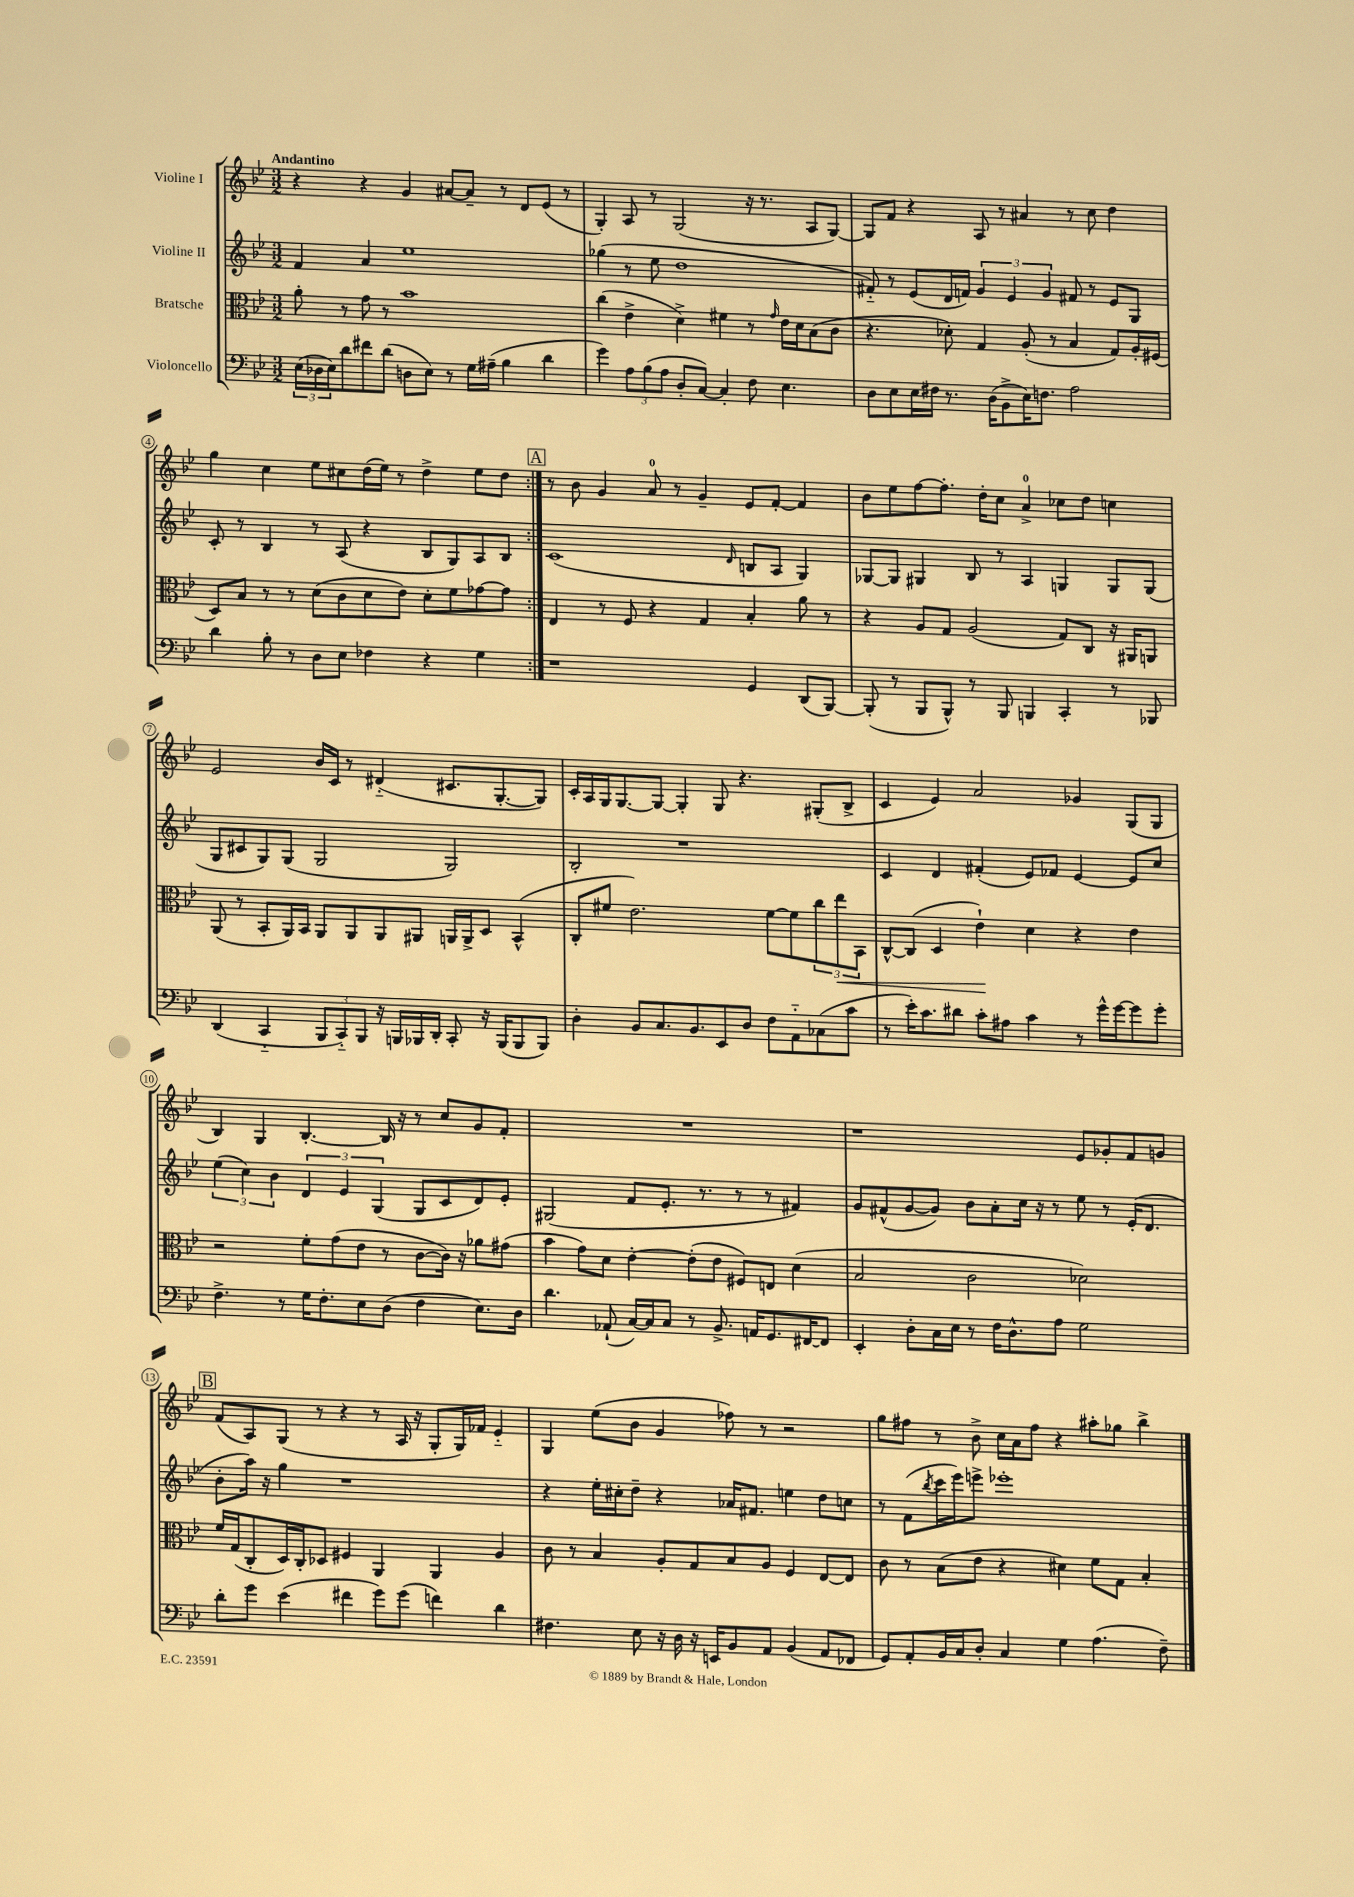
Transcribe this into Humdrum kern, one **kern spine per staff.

**kern	**kern	**kern	**kern
*staff4	*staff3	*staff2	*staff1
*clefF4	*clefC3	*clefG2	*clefG2
*k[b-e-]	*k[b-e-]	*k[b-e-]	*k[b-e-]
*M3/2	*M3/2	*M3/2	*M3/2
(24E-\LL	8a'\	4f/	4r
24D-\	.	.	.
24E-\J)	.	.	.
8d\	8r	.	.
8f#\	8g\	4a/	4r
(8d\J	8r	.	.
8D\L	1b-	1ee-	4g/
8E-\J)	.	.	.
8r	.	.	[8a#/L
16G\LL	.	.	8a#~/]J
(16A#~\JJ	.	.	.
4B-\	.	.	8r
.	.	.	8d/L
4d\	.	.	(8e-/J
.	.	.	8r
=	=	=	=
4g\)	(4cc\	(4gg-\	4G'/)
12A\L	4e-^\	8r	8A/
(12B-\	.	.	.
.	.	8ee-\	8r
12A\J	.	.	.
8D'/L	4d^\)	1dd	(2G/
[8C/J)	.	.	.
4C'/]	4f#\	.	.
8F\	8r	.	16r
.	.	.	8.r
.	16qqg/	.	.
4.E-\	16e-\LL	.	.
.	16d\J	.	.
.	(8B-\	.	8A/L
.	8c\J	.	[8G/J)
=	=	=	=
8D\L	4.r	8f#'~/)	8G/]L
8E-\	.	8r	8f/J
16E-\L	.	(8e-/L	4r
16F#\JJ	.	.	.
8.r	8d-'\)	16d/L	.
.	.	16f/JJ)	.
.	4G/	6g/	8A/
(16D\LK	.	.	.
8BB-^\	.	.	8r
.	.	6e-/	.
16E-\K)	(8A'/	.	4a#/
8.F\J	.	.	.
.	.	6g/	.
.	8r	.	.
2A\	4B-/	8f#/	8r
.	.	8r	8cc\
.	8G/L)	8e-/L	4dd\
.	16A'/L	8G/J	.
.	(16F#/JJ	.	.
=	=	=	=
4d\	8D/L)	8c'/	4gg\
.	8B-/J	8r	.
8B-'\	8r	4B-/	4cc\
8r	8r	.	.
8D\L	(8d\L	8r	8ee-\L
8E-\J	8c\	(8A/	8cc#\
4F-\	8d\	4r	(16dd\L
.	.	.	16ee-\JJ)
.	8e-\J)	.	8r
4r	8d'\L	8B-/L	4dd^\
.	8f\	8G/)	.
4G\	[8g-\	8A/	8ee-\L
.	8g-\]J	8B-/J	8dd\J
=:|!	=:|!	=:|!	=:|!
1r	4E-/	(1c	8r
.	.	.	8b-\
.	8r	.	4g/
.	8F/	.	.
.	4r	.	8a/
.	.	.	8r
.	4G/	.	4g~/
.	.	16qqd/	.
4GG/	4B-'/	8B/L	8e-/L
.	.	8A/J	[8f'/J
(8DD/L	8a\	4G/)	4f/]
[8BBB-/J)	8r	.	.
=	=	=	=
(8BBB-'/]	4r	[8G-/L	8b-\L
8r	.	8G-/]J	8ee-\
8BBB-/L	8A/L	4G#/	[8ff\
8BBB-^^/J)	8G/J	.	8.ff'\]J
8r	(2A/	8B-/	.
.	.	.	16dd'\LK
8BBB-/	.	8r	8cc\J
4BBB/	.	4A/	4a^/
4CC'/	8G/L)	4G/	8cc-\L
.	8C/J	.	8dd\J
8r	16r	8G/L	4cc\
.	16AA#/LK	.	.
8BBB-/	8AA/J	(8G/J	.
=	=	=	=
(4DD/	(8AA/	8G/L	2e-/
.	8r	8c#/	.
4CC'~/	8BB-'/L	8G/)	.
.	16AA/L)	(8G/J	.
.	16BB-/JJ	.	.
12BBB-/L	8AA/L	2G/	16b-/LL
.	.	.	16c/JJ
12CC'~/)	.	.	.
.	8AA/	.	8r
12BBB-/J	.	.	.
16r	8AA/	.	(4d#'~/
16BBB/LL	.	.	.
16BBB-/	8AA#/J	.	.
16DD'/JJ	.	.	.
8CC'/	16AA/LL	2G/)	8.c#/L
.	16AA^/J	.	.
16r	8D/J	.	.
(16BBB-/LK	.	.	[8.G'/
8BBB-/	(4BB-^^/	.	.
8BBB-/J)	.	.	8G/]J)
=	=	=	=
4D'\	8C'/L	2B-'/	16c'/LL
.	.	.	16A/
.	8f#/J	.	16G/J
.	.	.	[8.G/
8BB-/L	2.e-\)	.	.
8.C/	.	.	8G/_J
.	.	1r	4G'/]
8.BB-/	.	.	.
8EE-/	.	.	8G/
8D/J	.	.	4.r
8F\L	[8f#\L	.	.
8AA'~\	8f#\]	.	.
(8C-\	12cc\	.	(8G#'/L
.	12ee-\	.	.
8c\J	.	.	8B-^/J
.	12BB-\J	.	.
=	=	=	=
8r	[8C^^/L	4c/	4c/
16e-'\LK)	(8C/]J	.	.
8.c\	.	.	.
.	4D/	4d/	4e-/)
8d#\J	.	.	.
8c'\L	4e-`\)	(4f#'/	2a/
8A#\J	.	.	.
4c\	4d\	8e-/L)	.
.	.	8f-/J	.
8r	4r	[4e-/	4g-/
16g^^\LL	.	.	.
[16g\J	.	.	.
8g\]	4e-\	8e-/]L	(8G/L
8g'\J	.	8cc/J	8G/J
=	=	=	=
4.F^\	2r	(6ee-\	4B-/)
.	.	6cc\)	.
.	.	.	4G/
.	.	6b-\	.
8r	.	.	.
16G\LK	8f'\L	6d/	[4.B-'/
8.F'\	.	.	.
.	(8g\	.	.
.	.	6e-/	.
8E-\	8e-\J	.	.
.	.	(6G/	.
(8D\J	8r	.	16B-/]
.	.	.	16r
4F\	[8c\L	8G/L	8r
.	16c\]Jk)	8c/	8cc/L
.	16r	.	.
8.E-\L)	8a-\L	8d/)	8g/
.	(8g#\J	8e-'/J	8f'/J
16D\Jk	.	.	.
=	=	=	=
4.d\	4b-\	(2G#/	1.r
.	8g\L)	.	.
(8AA-`/	8d\J	.	.
[16C/LL)	[4e-'\	8f/L	.
16C/]J	.	.	.
8C/J	.	8.e-'/J	.
8r	(8e-'\]L	.	.
.	.	8.r	.
8.BB-^/	8e-\J	.	.
.	8F#/L)	8r	.
16AA/LK	.	.	.
8.GG/	8E/J	8r	.
.	(4d\	4f#/)	.
[16FF#/K	.	.	.
8FF#/]J	.	.	.
=	=	=	=
4EE-'/	2B-/	8g/L	1r
.	.	(8f#^^/	.
8D'\L	.	[8g/	.
16C\L	.	8g/]J)	.
16E-\JJ	.	.	.
8r	2c\	8b-\L	.
16F\LK	.	8a'\	.
8.D^^\	.	.	.
.	.	16cc\Jk	.
.	.	16r	.
8A\J	.	8r	.
2G\	2d-\)	8ee-\	8e-/L
.	.	8r	8g-'/
.	.	(16e-'/LK	8f/
.	.	8.d/J	.
.	.	.	8g/J
=	=	=	=
8d'\L	16f/LL	8b-'\L	(8f/L
.	(16G/J	.	.
8g\J	8C'/	16aa\Jk)	8A/)
.	.	16r	.
(4e-\	16D/L)	4gg\	(8G/J
.	16C'/J	.	.
.	8D-/J	.	8r
4f#\	4F#/	1r	4r
8g\L)	4AA/	.	8r
(8g\J	.	.	16A/
.	.	.	16r
4f\)	4AA/	.	8G'/L
.	.	.	16G/L)
.	.	.	16f-/JJ
4d\	4A/	.	4e-'~/
=	=	=	=
4.F#\	8c\	4r	4G/
.	8r	.	.
.	4B-/	16ee-'\LL	(8ee-\L
.	.	16cc#'\J	.
8E-\	.	8dd~\J	8b-\J
16r	8A'/L	4r	4g/
16D\	.	.	.
16r	8G/	.	.
16EE/LK	.	.	.
8BB-/	8B-/	16a-/LK	8ff-\)
.	.	8.f#/J	.
8AA/J	8A/J	.	8r
(4BB-/	4F/	4ee\	2r
8AA/L	[8E-/L	8dd\L	.
8FF-/J	8E-/]J	8cc\J	.
=	=	=	=
8GG/L)	8c\	8r	8gg\L
8AA'/	8r	(8f\L	8ff#\J
.	.	8qbb-/	.
16BB-/L	(8B-\L	16ccc\L	8r
16C/J	.	16eee-\J)	.
8D'/J	8e-\J	8eee^\J	8b-^\
4C/	4r	1eee-'	16cc\LL
.	.	.	16a\J
.	.	.	8ff#\J
4G\	4d#\)	.	4r
(4.A\	8f\L	.	8aa#'\L
.	8G\J	.	8gg-\J
.	4B-'/	.	4bb-^\
8F~\)	.	.	.
==	==	==	==
*-	*-	*-	*-
